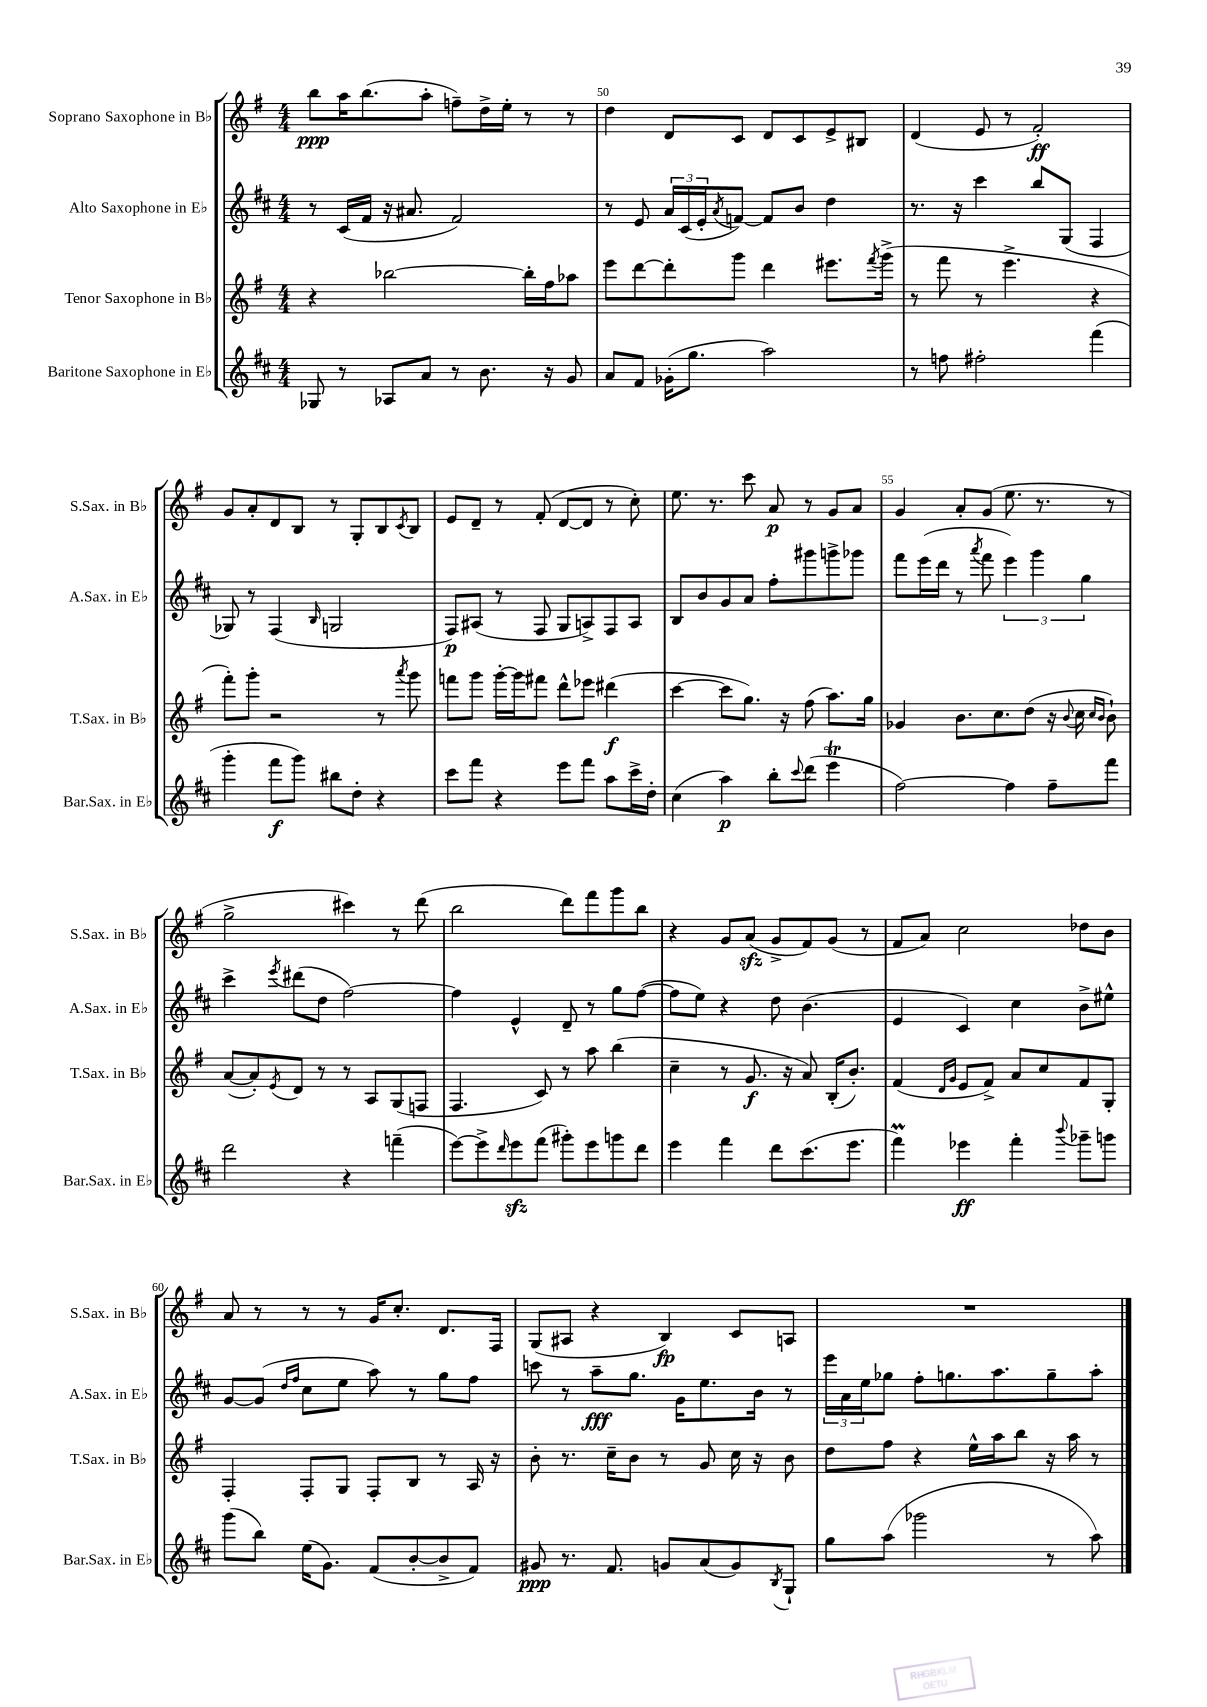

**kern	**kern	**kern	**kern
*staff4	*staff3	*staff2	*staff1
*clefG2	*clefG2	*clefG2	*clefG2
*k[f#c#]	*k[f#]	*k[f#c#]	*k[f#]
*M4/4	*M4/4	*M4/4	*M4/4
8G-/	4r	8r	8bb\L
8r	.	(16c#/LL	16aa\K
.	.	16f#/JJ	(8.bb\
8A-/L	[2bb-\	16r	.
.	.	8.a#/	.
8a/J	.	.	8aa'\J
8r	.	2f#/)	8ff~\L)
8.b\	.	.	16dd^\L
.	.	.	16ee'\JJ
.	16bb-'\]LL	.	8r
16r	16ff#\J	.	.
8g/	8aa-\J	.	8r
=	=	=	=
8a/L	8eee\L	8r	4dd\
8f#/J	[8ddd\	8e/	.
(16g-'\LK	8ddd'\]	24a/LL	8d/L
.	.	(24c#/	.
8.gg\J	.	.	.
.	.	24e'/J	.
.	.	8qa/	.
.	8ggg\J	[8f/J)	8c/J
2aa\)	4ddd\	8f/]L	8d/L
.	.	8b/J	8c/
.	8.eee#\L	4dd\	8e^/
.	.	.	8B#/J
.	8qfff#/	.	.
.	(16ggg^\Jk	.	.
=	=	=	=
8r	8r	8.r	(4d/
8ff\	8fff#\	.	.
.	.	16r	.
2ff#'\	8r	4ccc#\	8e/
.	4.eee^\	.	8r
.	.	8bb/L	2f#'/)
.	.	(8G/J	.
(4fff#\	4r	4F#/	.
=	=	=	=
4ggg'\	8fff#'\L)	8G-/)	8g/L
.	8ggg'\J	8r	8a'/
8fff#\L	2r	(4F#/	8d/
8ggg\J)	.	.	8B/J
.	.	16qqB/	.
8bb#\L	.	2G/	8r
8dd'\J	.	.	8G'/L
4r	8r	.	8B/
.	8qaaa/	.	8qc/
.	8ggg\	.	8B/J
=	=	=	=
8ccc#\L	8fff\L	8F#/L)	8e/L
8fff#\J	8ggg\J	(8A#/J	8d~/J
4r	[16ggg'\LL	8r	8r
.	16ggg\]J	.	.
.	8fff#\J	8F#/	(8f#'/
8eee\L	8ddd^^\L	8G/L	[8d/L
8fff#\J	8eee-\J	8A^/)	8d/]J
8aa\L	(4ddd#\	8F#/	8r
16ccc#^\L	.	8A/J	8cc'\)
16dd'\JJ	.	.	.
=	=	=	=
(4cc#\	[4ccc\	8B/L	8.ee\
.	.	8b/	.
.	.	.	8.r
4aa\)	8ccc\]L	8g/	.
.	8.gg\J)	8a/J	8ccc\
8bb'\L	.	8ff#'\L	8a/
.	16r	.	.
8qqccc#/	.	.	.
(8ddd\J	(8ff#\	8ggg#\	8r
4eee\	8.aa\L)	8ggg^\	8g/L
.	.	8ggg-\J	8a/J
.	16gg\Jk	.	.
=	=	=	=
[2ff#\)	4g-/	8fff#\L	4g/
.	.	(16eee\L	.
.	.	16ddd\JJ	.
.	8.b\L	8r	8a'/L
.	.	8qaaa/	.
.	.	8fff#\	(8g/J
.	8.cc\	.	.
4ff#\]	.	6eee\)	8.ee\
.	(8dd\J	.	.
.	.	6ggg\	.
.	.	.	8.r
8ff#~\L	16r	.	.
.	8qqb/	.	.
.	16cc\	.	.
.	.	6gg\	.
.	16qqcc/LL	.	.
.	16qqb/JJ	.	.
8fff#\J	8b`\)	.	8r
=	=	=	=
2ddd\	([8a/L	4ccc#^\	2gg^\
.	8a'/])	.	.
.	8qe/	8qeee/	.
.	8d/J	(8ddd#\L	.
.	8r	8dd\J	.
4r	8r	[2ff#\)	4ccc#\)
.	8A/L	.	.
(4fff~\	(8G/	.	8r
.	8F/J	.	(8ddd\
=	=	=	=
[8eee\L)	4.F#/	4ff#\]	2bb\
8eee^\]	.	.	.
16qqddd/	.	.	.
8eee\	.	4e^^/	.
(8fff#\J	8c/)	.	.
8ggg#'\L)	8r	8d~/	8ddd\L)
8eee\	8aa\	8r	8fff#\
8ggg\	(4bb\	8gg\L	8ggg\
8ddd\J	.	([8ff#\J	8bb\J
=	=	=	=
4eee\	4cc~\	8ff#\]L	4r
.	.	8ee\J)	.
4fff#\	8r	4r	8g/L
.	8.g/	.	(8a/J
8ddd\L	.	8dd\	8g^/L
.	16r	.	.
(8.ccc#\	8a/)	(4.b\	8f#/)
.	(16B'/LK	.	(8g/J
8.eee\J	8.b'/J)	.	.
.	.	.	8r
=	=	=	=
4fff#\)	(4f#/	4e/	8f#/L
.	.	.	8a/J)
.	16qqd/LL	.	.
.	16qqg/JJ	.	.
4eee-\	8e/L	4c#/)	2cc\
.	8f#^/J)	.	.
4fff#'\	8a/L	4cc#\	.
.	8cc/	.	.
8qqbbb/	.	.	.
8ggg-~\L	8f#/	8b^\L	8dd-\L
8ggg\J	8G'/J	8ee#^^\J	8b\J
=	=	=	=
(8ggg\L	4F#'/	[8g/L	8a/
8bb\J)	.	(8g/]J	8r
.	.	16qqdd/LL	.
.	.	16qqff#/JJ	.
(16ee\LK	8F#'/L	8cc#\L	8r
8.g\J)	.	.	.
.	8G/J	8ee\J	8r
(8f#/L	8F#'/L	8aa\)	16g/LK
.	.	.	8.cc'/J
[8b'/	8B/J	8r	.
8b^/]	8r	8gg\L	8.d/L
8f#/J)	16A/	8ff#\J	.
.	16r	.	16F#/Jk
=	=	=	=
8g#/	8b'\	8ccc\	(8G/L
8.r	8.r	8r	8A#/J
.	.	8aa~\L	4r
8.f#/	16cc~\LK	.	.
.	8b\J	8.gg\J	.
8g/L	8r	.	4B/)
.	.	16g\LK	.
(8a/	8g/	8.ee\	.
8g/)	16cc\	.	8c/L
.	16r	16b\Jk	.
8qB/	.	.	.
8G`/J	8b\	8r	8A/J
=	=	=	=
8gg\L	8dd\L	24eee\LL	1r
.	.	24a\	.
.	.	24ee\J	.
(8aa\J	8ff#\J	8gg-\J	.
2ggg-\	4r	8ff#'\L	.
.	.	8.gg\	.
.	16ee^^\LL	.	.
.	16aa\J	8.aa\	.
.	8bb\J	.	.
8r	16r	8gg~\	.
.	16aa\	.	.
8aa\)	8r	8aa'\J	.
==	==	==	==
*-	*-	*-	*-
